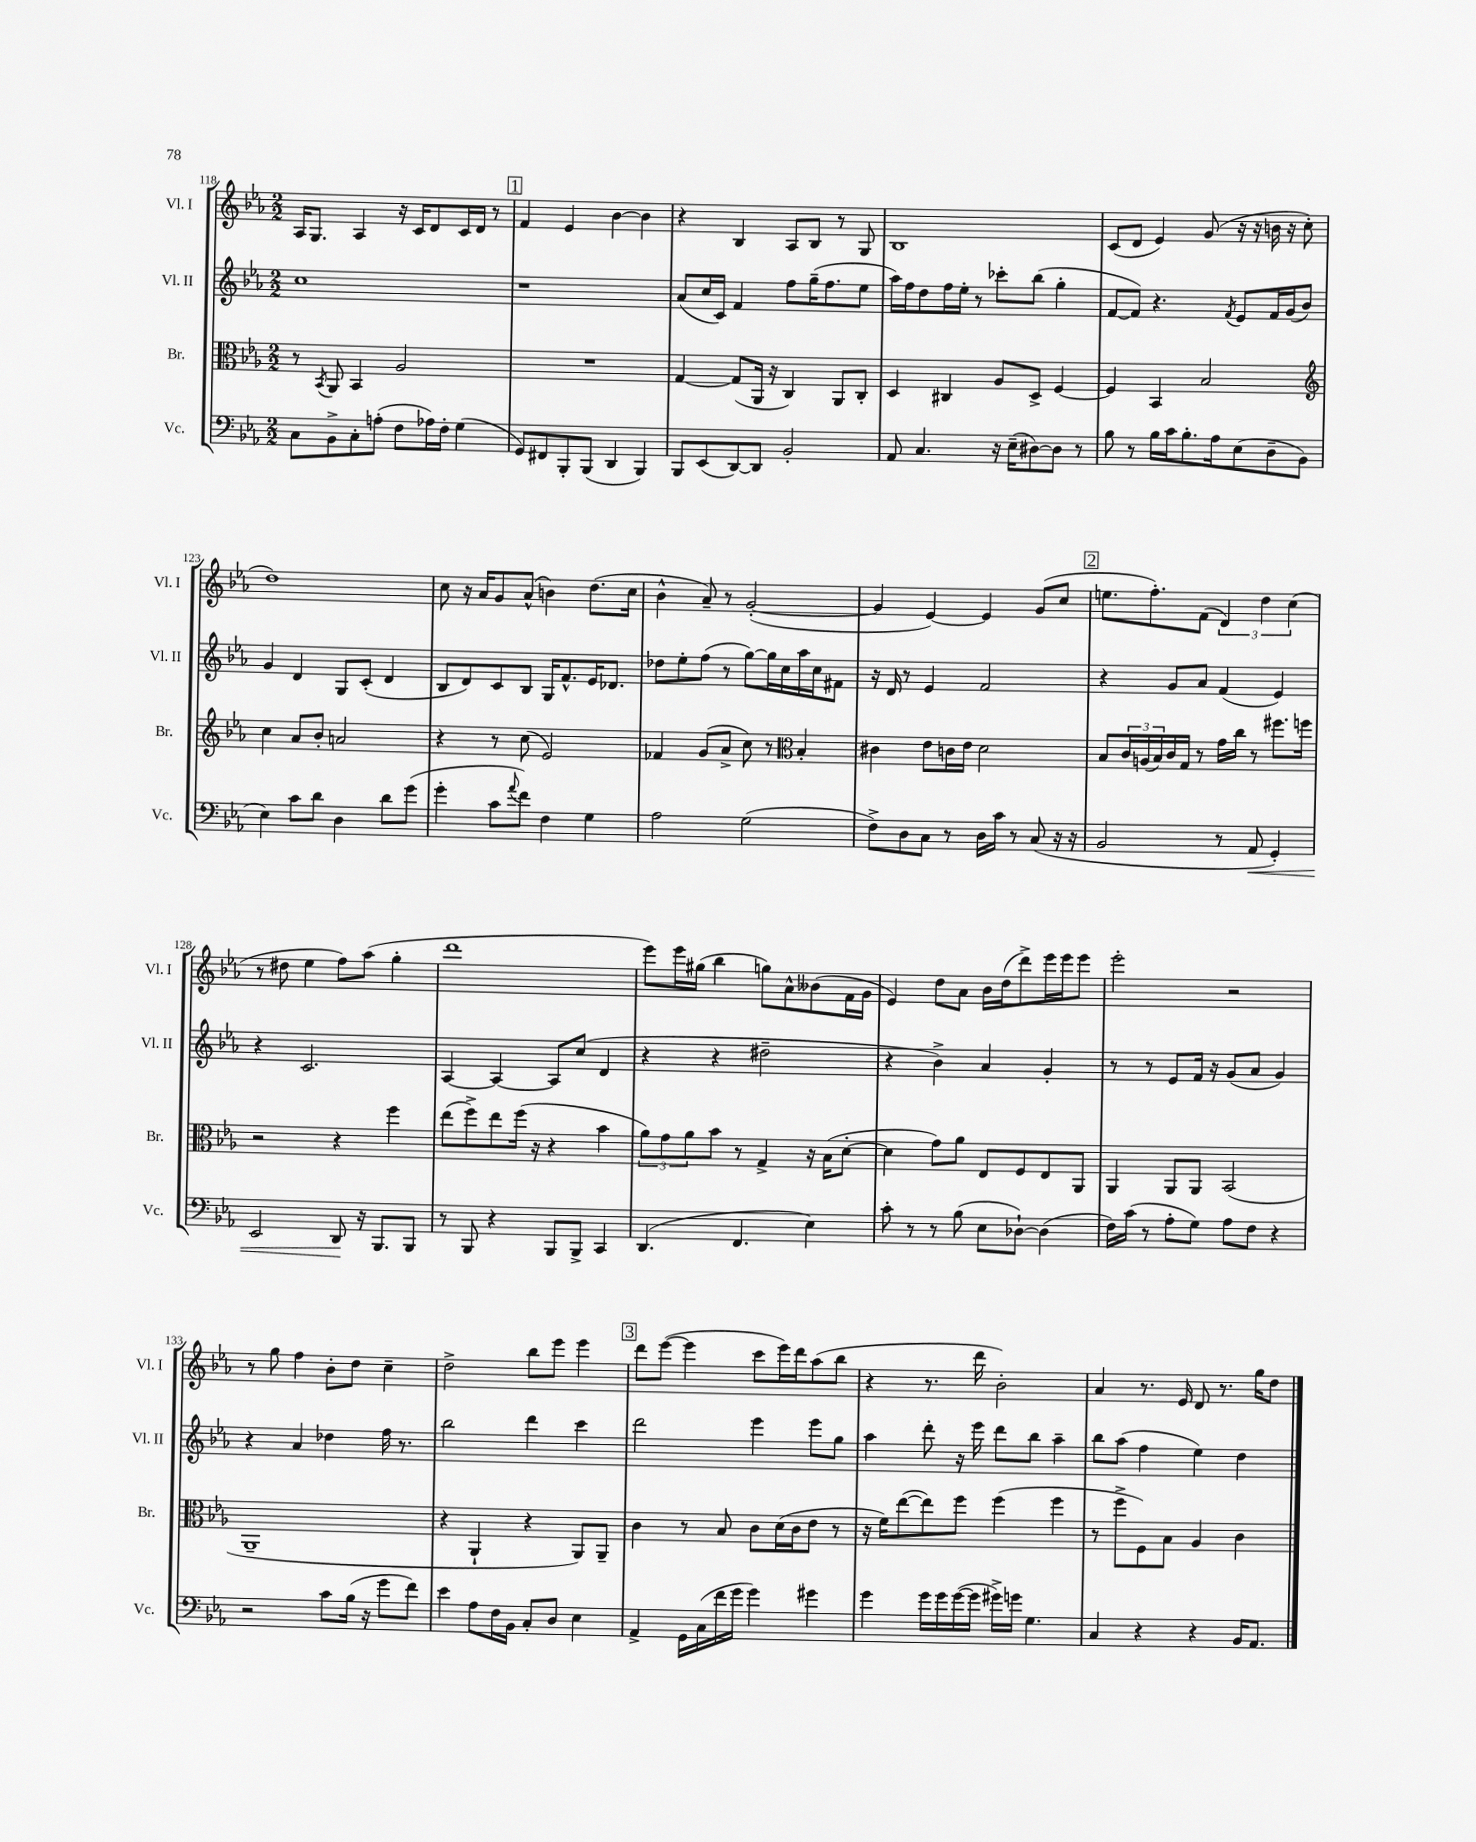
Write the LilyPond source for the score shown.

<<
\new StaffGroup <<
\new Staff = "s0" \with { instrumentName = "Vl. I" shortInstrumentName = "Vl. I" } {
    \clef treble \key ees \major \numericTimeSignature \time 2/2
    aes16 g8. aes4 r16 c'16 d'8 c'16 d'16 r8 |
    \mark \markup { \box "1" } f'4 ees'4 bes'4~ bes'4 |
    r4 bes4 aes8 bes8 r8 g8 |
    bes1 |
    c'8( d'8 ees'4) g'8( r16 r16 b'16 r16 c''8-. |
    d''1) |
    c''8 r16 aes'16 g'8 aes'8-^( b'4) d''8.( c''16 |
    bes'4-^ aes'8--) r8 g'2~-.( |
    g'4 ees'4~) ees'4 g'8( c''8 |
    \mark \markup { \box "2" } e''8. f''8.-.) f'8( \tuplet 3/2 { d'4) d''4 c''4( } |
    r8 dis''8 ees''4 f''8) aes''8( g''4-. |
    d'''1 |
    ees'''8) ees'''16 gis''16( bes''4 g''8) aes'8-^ beses'8( f'16 g'16 |
    ees'4) d''8 aes'8 bes'16 d''16( d'''8->) ees'''16 ees'''16 ees'''8 |
    ees'''2-. r2 |
    r8 g''8 f''4 bes'8-. d''8 c''4-- |
    d''2-> bes''8 ees'''8 ees'''4 |
    \mark \markup { \box "3" } d'''8 ees'''8~( ees'''4 c'''8 ees'''16) d'''16 aes''8( bes''8 |
    r4 r8. d'''16 bes'2-.) |
    aes'4 r8. ees'16 d'8 r8. g''16 d''8 \bar "|." |
}
\new Staff = "s1" \with { instrumentName = "Vl. II" shortInstrumentName = "Vl. II" } {
    \clef treble \key ees \major \numericTimeSignature \time 2/2
    c''1 |
    \mark \markup { \box "1" } r1 |
    aes'8( c''16 c'16) f'4 f''8 g''16--( f''8. ees''8 |
    aes''16) f''16 d''8 f''16 ees''16-. r8 ces'''8-. bes''8( g''4-. |
    f'8~ f'8) r4. \acciaccatura { f'8 } ees'8 f'16 g'16( bes'8) |
    g'4 d'4 g8 c'8-.( d'4 |
    bes8 d'8) c'8 bes8 g16 f'8.-^ ees'16 des'8. |
    des''8 ees''8-. f''8( r8 g''8~) g''16 c''16 aes''16 c''16 fis'8 |
    r16 d'16 r8 ees'4 f'2 |
    \mark \markup { \box "2" } r4 g'8 aes'8 f'4( ees'4) |
    r4 c'2. |
    aes4~ aes4~ aes8 c''8( d'4 |
    r4 r4 dis''2-- |
    r4 bes'4->) aes'4 g'4-. |
    r8 r8 ees'8 f'16 r16 g'8( aes'8 g'4) |
    r4 aes'4 des''4 f''16 r8. |
    bes''2 d'''4 c'''4 |
    \mark \markup { \box "3" } d'''2 ees'''4 ees'''8 g''8 |
    aes''4 d'''8-. r16 ees'''16 d'''8 bes''8 aes''4-- |
    bes''8 aes''8( f''4 ees''4) d''4 \bar "|." |
}
\new Staff = "s2" \with { instrumentName = "Br." shortInstrumentName = "Br." } {
    \clef alto \key ees \major \numericTimeSignature \time 2/2
    r8 \acciaccatura { bes,8 } aes,8 bes,4 aes2 |
    \mark \markup { \box "1" } R1 |
    g4~ g8( aes,16 r16 c4) aes,8 c8-. |
    d4 cis4 aes8 d8-> f4~ |
    f4 bes,4 bes2 |
    \clef treble c''4 aes'8 bes'8-. a'2 |
    r4 r8 c''8( ees'2) |
    fes'4 g'8( aes'8-> c''8) r8 \clef alto bes4-. |
    cis'4 ees'8 c'16 ees'16 d'2 |
    \mark \markup { \box "2" } bes8 \tuplet 3/2 { c'16 a16( bes16) } c'16 g16 r8 g'16 c''16 r8 fis''8. f''16 |
    r2 r4 f''4 |
    ees''8( f''8->) ees''8 f''16( r16 r4 bes'4 |
    \tuplet 3/2 { aes'8) g'8 aes'8 } bes'8 r8 g4-> r16 bes16( d'8~-. |
    d'4 g'8) aes'8 ees8 f8 ees8 aes,8 |
    aes,4 aes,8 aes,8 bes,2( |
    aes,1-- |
    r4 aes,4-! r4 aes,8) aes,8-- |
    \mark \markup { \box "3" } c'4 r8 bes8 c'8 d'16( c'16 ees'8 r8 |
    r16 f'16) ees''8~( ees''8) f''8 f''4( f''4 |
    r8 f''8-> f8) bes8 aes4 c'4 \bar "|." |
}
\new Staff = "s3" \with { instrumentName = "Vc." shortInstrumentName = "Vc." } {
    \clef bass \key ees \major \numericTimeSignature \time 2/2
    c8 bes,8-> c8-. a8-.( f8 aes16) f16-. g4( |
    \mark \markup { \box "1" } g,8) fis,8 bes,,8-. bes,,8( d,4 bes,,4) |
    bes,,8 ees,8( d,8~) d,8 bes,2-. |
    aes,8 c4. r16 ees16--( dis8~) dis8 r8 |
    bes8 r8 bes16 c'16 bes8.-. aes16 ees8( d8-- bes,8 |
    ees4) c'8 d'8 d4 d'8 g'8( |
    g'4-. c'8 \appoggiatura { aes'8 } f'8) f4 g4 |
    aes2 g2( |
    f8->) d8 c8 r8 d16 c'16 r8 c8( r16 r16 |
    \mark \markup { \box "2" } bes,2 r8 aes,8\< g,4-.) |
    ees,2 d,8\! r16 bes,,8. bes,,8 |
    r8 bes,,8 r4 bes,,8 bes,,8-> c,4 |
    d,4.( f,4. ees4) |
    c'8-. r8 r8 bes8( ees8 des8~-!) des4( |
    f16) c'16( r8 aes8-. g8) aes8 f8 r4 |
    r2 c'8 bes16( r16 g'8 f'8) |
    ees'4 aes8 f16 bes,16 c8-. d8 ees4 |
    \mark \markup { \box "3" } aes,4-> g,16 c16( f'16 g'16 g'4) gis'4 |
    g'4 g'16 g'16 g'16~( g'16 gis'16->) g'16 g4. |
    c4 r4 r4 bes,16 aes,8. \bar "|." |
}
>>
>>
\layout { \context { \Score currentBarNumber = #118 } }
